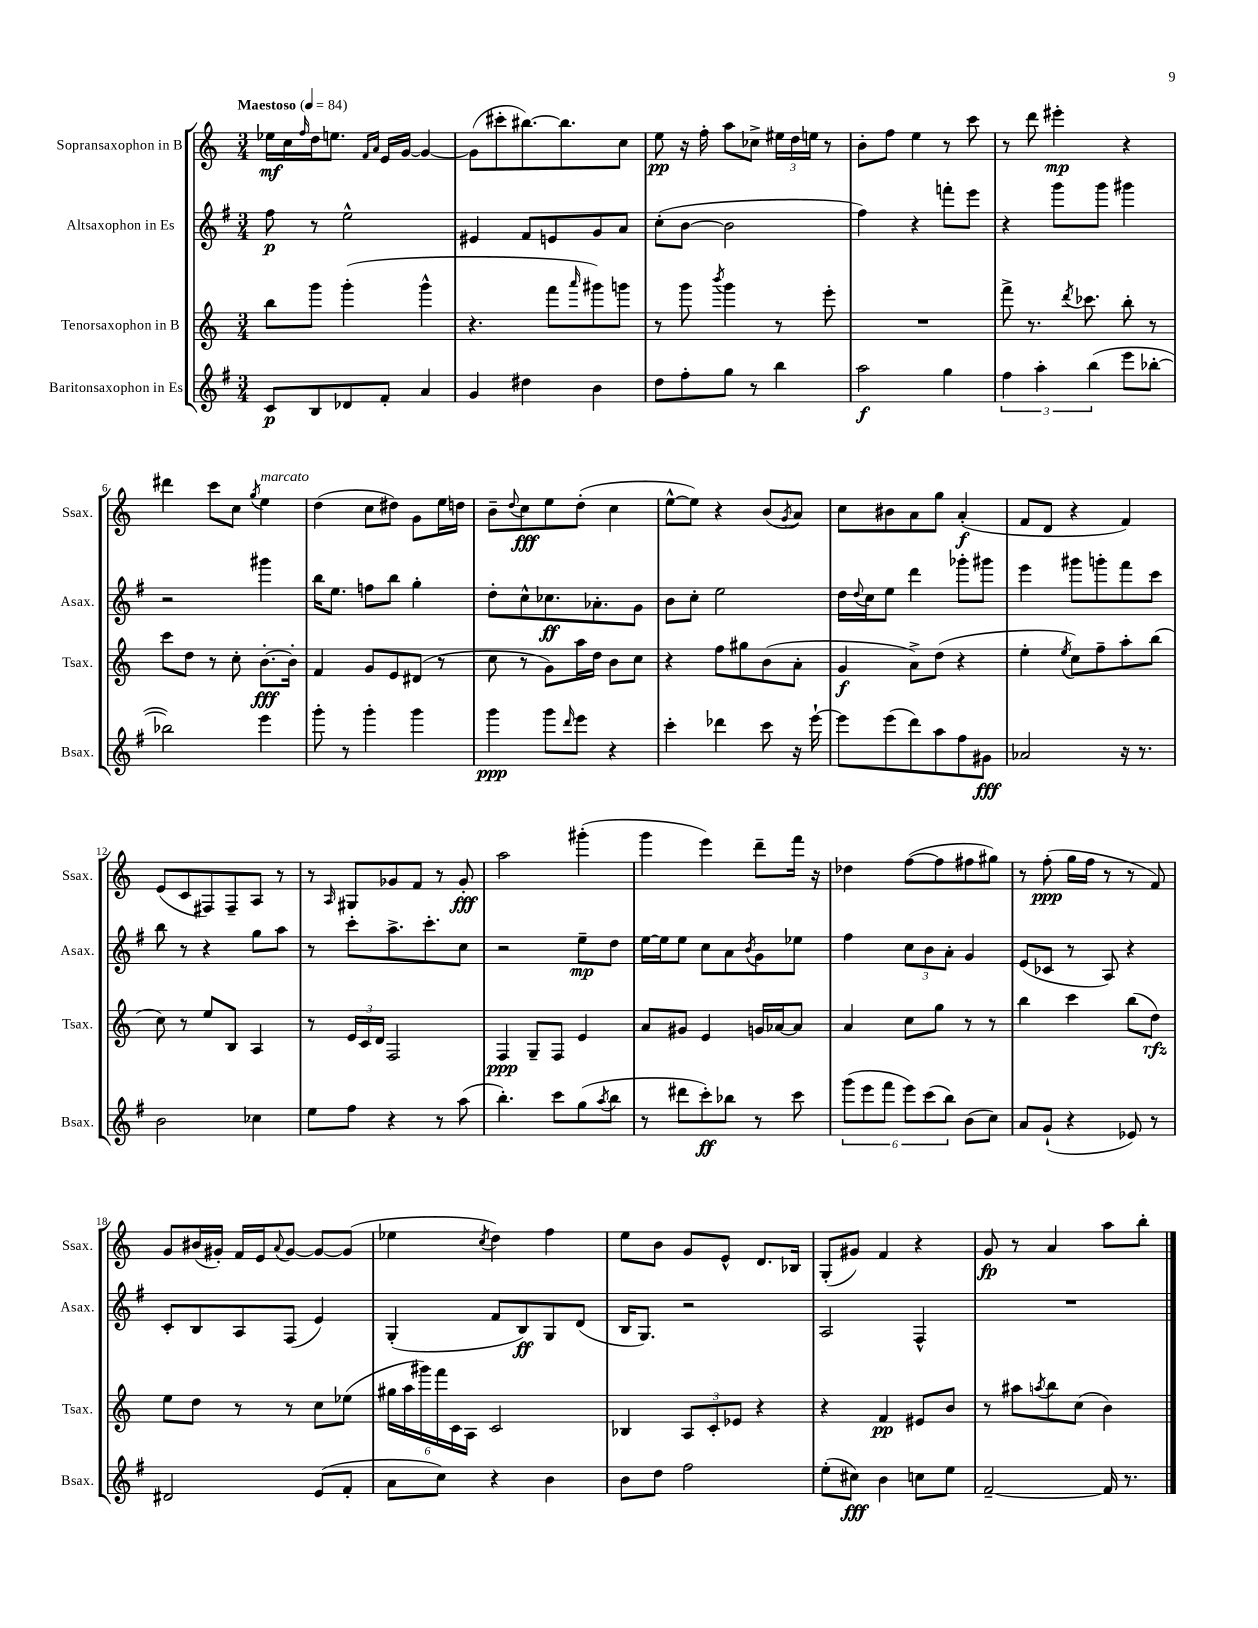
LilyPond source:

<<
\new StaffGroup <<
\new Staff = "s0" \with { instrumentName = "Sopransaxophon in B" shortInstrumentName = "Ssax." } {
    \clef treble \key c \major \numericTimeSignature \time 3/4 \tempo "Maestoso" 4 = 84
    ees''16\mf c''16 \grace { f''16 } d''16 e''8. \grace { f'16 a'16 } e'16 g'16~ g'4~ |
    g'8( cis'''8-. bis''8.~) bis''8. c''8 |
    e''8\pp r16 f''16-. a''8 ces''8-> \tuplet 3/2 { eis''16 d''16 e''16 } r8 |
    b'8-. f''8 e''4 r8 c'''8 |
    r8 d'''8 eis'''4-.\mp r4 |
    dis'''4 c'''8 c''8 \acciaccatura { g''8 } e''4^\markup { \italic "marcato" } |
    d''4( c''8 dis''8) g'8 e''16 d''16 |
    b'8-- \appoggiatura { d''8 } c''8\fff e''8 d''8-.( c''4 |
    e''8~-^ e''8) r4 b'8( \acciaccatura { g'8 } a'8) |
    c''8 bis'8 a'8 g''8 a'4-.\f( |
    f'8 d'8 r4 f'4) |
    e'8( c'8 fis8) fis8-- a8 r8 |
    r8 \grace { a16 } gis8 ges'8 f'8 r8 ges'8-.\fff |
    a''2 gis'''4-.( |
    g'''4 e'''4) d'''8-- f'''16 r16 |
    des''4 f''8~( f''8 fis''8 gis''8) |
    r8 f''8-.\ppp( g''16 f''16 r8 r8 f'8) |
    g'8 bis'16( gis'16-.) f'16 e'16 \appoggiatura { a'8 } gis'8~ gis'8~ gis'8( |
    ees''4 \acciaccatura { c''8 } d''4) f''4 |
    e''8 b'8 g'8 e'8-^ d'8. bes16 |
    g8-.( gis'8) f'4 r4 |
    g'8\fp r8 a'4 a''8 b''8-. \bar "|." |
}
\new Staff = "s1" \with { instrumentName = "Altsaxophon in Es" shortInstrumentName = "Asax." } {
    \clef treble \key g \major \numericTimeSignature \time 3/4
    fis''8\p r8 e''2-^ |
    eis'4 fis'8 e'8 g'8 a'8 |
    c''8-.( b'8~ b'2 |
    fis''4) r4 f'''8-. e'''8 |
    r4 g'''8 g'''8 gis'''4 |
    r2 gis'''4 |
    b''16 e''8. f''8 b''8 g''4-. |
    d''8-. c''8-^ ces''8.\ff aes'8.-. g'8 |
    b'8 c''8-. e''2 |
    d''16 \appoggiatura { d''8 } c''16 e''8 d'''4 ges'''8-. gis'''8 |
    e'''4 gis'''8 g'''8-. fis'''8 c'''8 |
    b''8 r8 r4 g''8 a''8 |
    r8 c'''8-. a''8.-> c'''8.-. c''8 |
    r2 e''8--\mp d''8 |
    e''16~ e''16 e''8 c''8 a'8 \acciaccatura { b'8 } g'8 ees''8 |
    fis''4 \tuplet 3/2 { c''8 b'8 a'8-. } g'4 |
    e'8( ces'8 r8 a8) r4 |
    c'8-. b8 a8 fis8( e'4) |
    g4-.( fis'8 b8\ff) g8 d'8( |
    b16 g8.) r2 |
    a2 fis4-^ |
    R2. \bar "|." |
}
\new Staff = "s2" \with { instrumentName = "Tenorsaxophon in B" shortInstrumentName = "Tsax." } {
    \clef treble \key c \major \numericTimeSignature \time 3/4
    b''8 g'''8 g'''4-.( g'''4-^ |
    r4. f'''8 \grace { a'''16 } gis'''8) g'''8 |
    r8 g'''8 \acciaccatura { b'''8 } g'''4 r8 e'''8-. |
    R2. |
    f'''8-> r8. \acciaccatura { d'''8 } ces'''8. b''8-. r8 |
    c'''8 d''8 r8 c''8-. b'8.~-.\fff b'16-. |
    f'4 g'8 e'8 dis'8( r8 |
    c''8 r8 g'8) a''16 d''16 b'8 c''8 |
    r4 f''8 gis''8 b'8( a'8-. |
    g'4\f a'8->) d''8( r4 |
    e''4-. \acciaccatura { e''8 } c''8) f''8-- a''8-. b''8( |
    c''8) r8 e''8 b8 a4 |
    r8 \tuplet 3/2 { e'16 c'16 d'16 } f2 |
    f4\ppp g8-- f8 e'4 |
    a'8 gis'8 e'4 g'16 aes'16~ aes'8 |
    a'4 c''8 g''8 r8 r8 |
    b''4 c'''4 b''8( d''8\rfz) |
    e''8 d''8 r8 r8 c''8 ees''8( |
    \tuplet 6/4 { gis''16 a''16 gis'''16) f'''16 c'16 a16 } c'2 |
    bes4 \tuplet 3/2 { a8 c'8-. ees'8 } r4 |
    r4 f'4\pp eis'8 b'8 |
    r8 ais''8 \acciaccatura { a''8 } b''8 c''8( b'4) \bar "|." |
}
\new Staff = "s3" \with { instrumentName = "Baritonsaxophon in Es" shortInstrumentName = "Bsax." } {
    \clef treble \key g \major \numericTimeSignature \time 3/4
    c'8\p b8 des'8 fis'8-. a'4 |
    g'4 dis''4 b'4 |
    d''8 fis''8-. g''8 r8 b''4 |
    a''2\f g''4 |
    \tuplet 3/2 { fis''4 a''4-. b''4( } e'''8 bes''8~-. |
    bes''2) e'''4 |
    g'''8-. r8 g'''4-. g'''4 |
    g'''4\ppp g'''8 \grace { d'''16 } e'''8 r4 |
    c'''4-. des'''4 c'''8 r16 e'''16~-! |
    e'''8 e'''8( d'''8) a''8 fis''8 gis'8\fff |
    aes'2 r16 r8. |
    b'2 ces''4 |
    e''8 fis''8 r4 r8 a''8( |
    b''4.-.) c'''8 g''8( \acciaccatura { a''8 } b''8 |
    r8 dis'''8 c'''8-.\ff) bes''8 r8 c'''8 |
    \tuplet 6/4 { g'''8( e'''8 fis'''8 e'''8) c'''8( b''8) } b'8( c''8) |
    a'8 g'8-!( r4 ees'8) r8 |
    dis'2 e'8( fis'8-. |
    a'8 c''8) r4 b'4 |
    b'8 d''8 fis''2 |
    e''8-.( cis''8\fff) b'4 c''8 e''8 |
    fis'2~-- fis'16 r8. \bar "|." |
}
>>
>>
